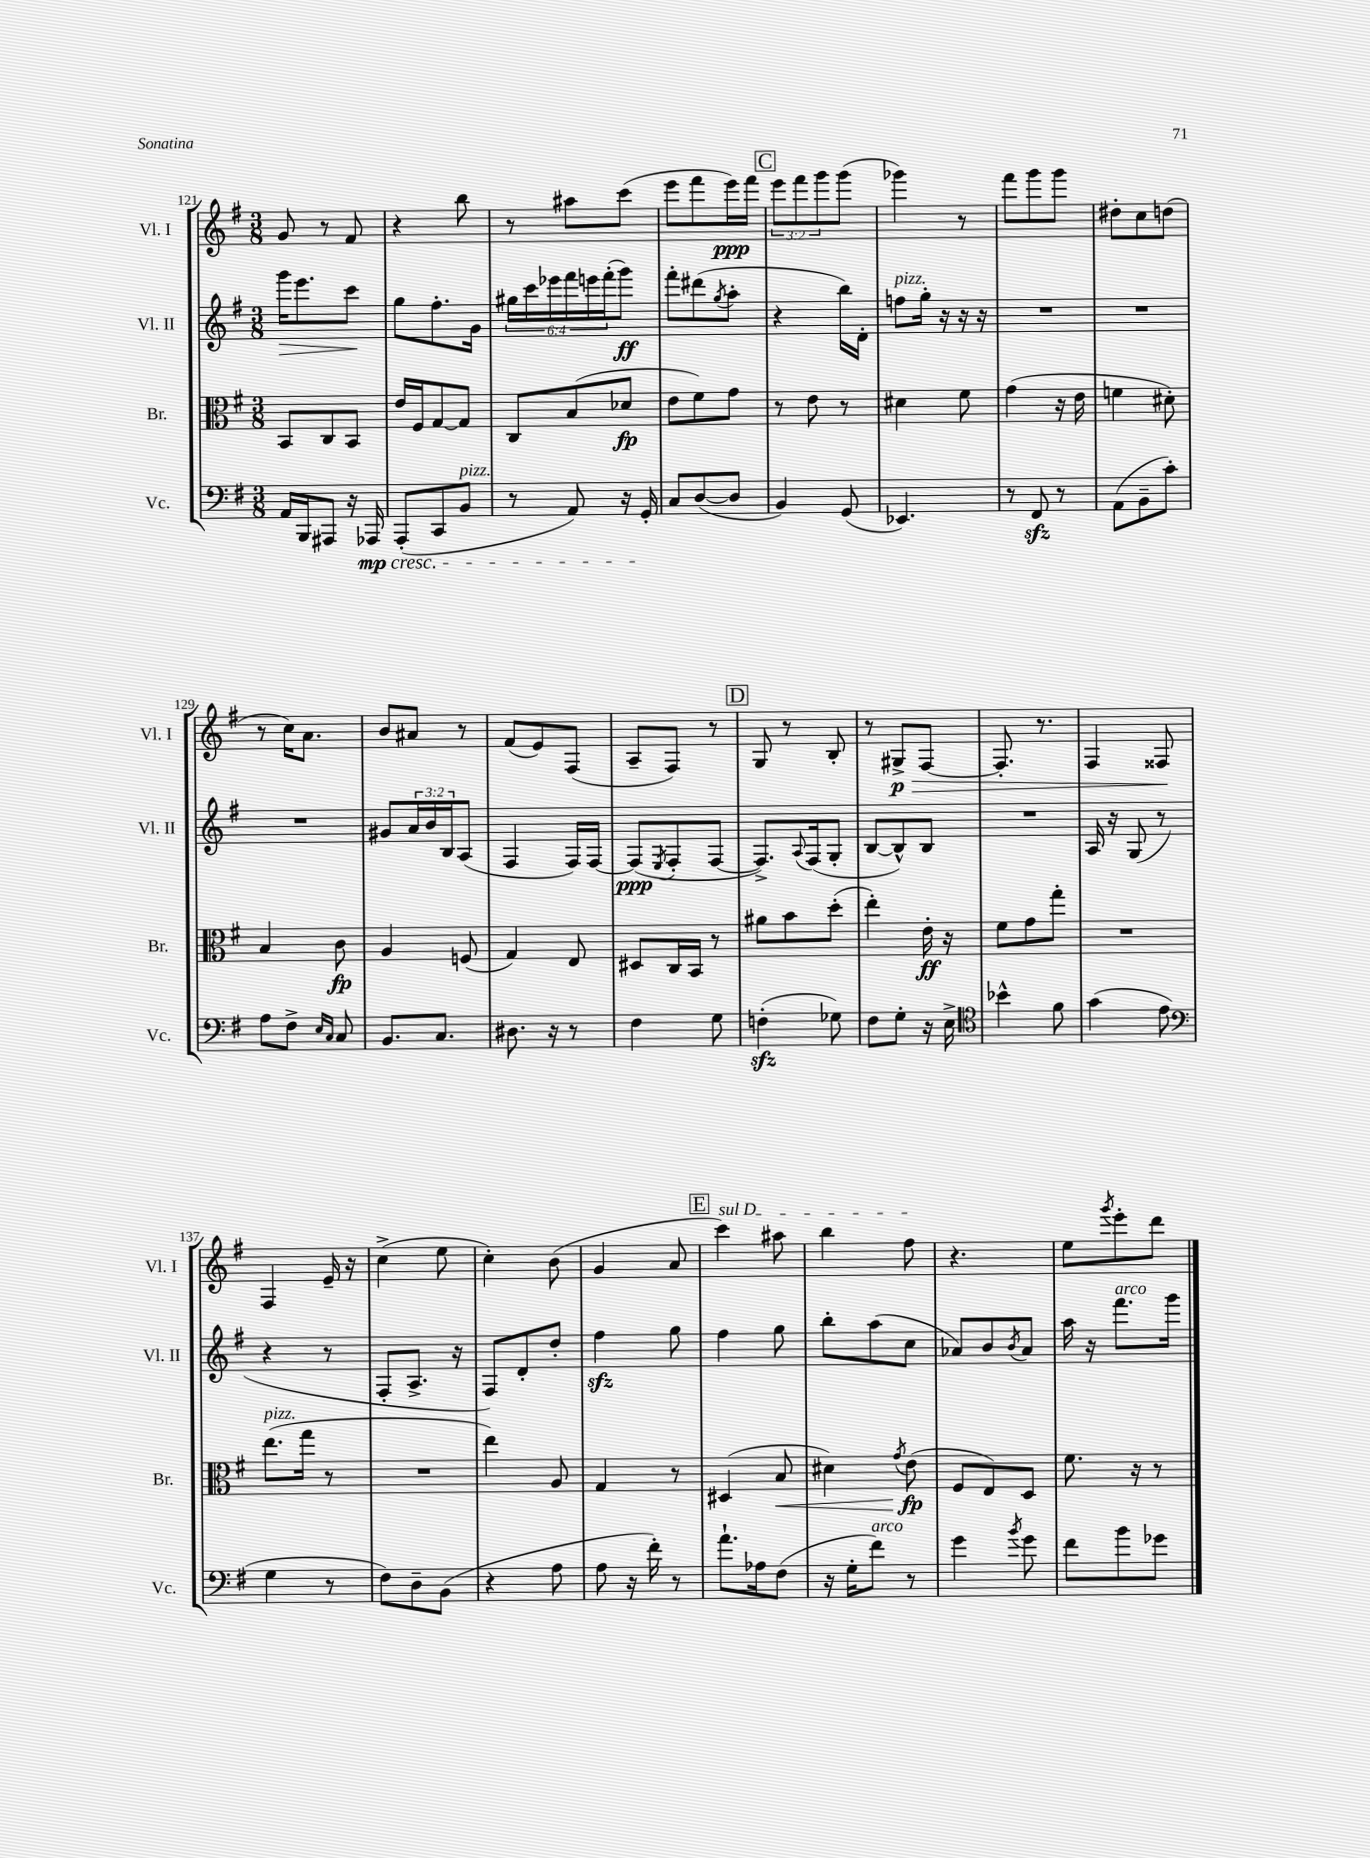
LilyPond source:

<<
\new StaffGroup <<
\new Staff = "s0" \with { instrumentName = "Vl. I" shortInstrumentName = "Vl. I" } {
    \clef treble \key g \major \numericTimeSignature \time 3/8 \override Staff.TupletNumber.text = #tuplet-number::calc-fraction-text
    g'8 r8 fis'8 |
    r4 b''8 |
    r8 ais''8 c'''8( |
    e'''8 fis'''8 e'''16\ppp) fis'''16 |
    \mark \markup { \box "C" } \tuplet 3/2 { e'''8 fis'''8 g'''8 } g'''8( |
    ges'''4) r8 |
    fis'''8 g'''8 g'''8 |
    dis''8-. c''8 d''8( |
    r8 c''16) a'8. |
    b'8 ais'8 r8 |
    fis'8( e'8) fis8( |
    a8-- fis8) r8 |
    \mark \markup { \box "D" } g8 r8 b8-. |
    r8 gis8->\p\> fis8~ |
    fis8.-. r8. |
    fis4 fisis8\! |
    fis4 e'16-- r16 |
    c''4->( e''8 |
    c''4-.) b'8( |
    g'4 a'8 |
    \mark \markup { \box "E" } \once \override TextSpanner.bound-details.left.text = \markup { \italic "sul D" } c'''4\startTextSpan) ais''8 |
    b''4 fis''8\stopTextSpan |
    r4. |
    e''8 \acciaccatura { g'''8 } e'''8-. d'''8 \bar "|." |
}
\new Staff = "s1" \with { instrumentName = "Vl. II" shortInstrumentName = "Vl. II" } {
    \clef treble \key g \major \numericTimeSignature \time 3/8 \override Staff.TupletNumber.text = #tuplet-number::calc-fraction-text
    g'''16\> e'''8. c'''8\! |
    g''8 fis''8.-. g'16 |
    \tuplet 6/4 { gis''16 c'''16 ees'''16 fis'''16 e'''16 fis'''16-.( } g'''8\ff) |
    fis'''8-. dis'''8( \acciaccatura { g''8 } a''8-. |
    \mark \markup { \box "C" } r4 b''16) d'16-. |
    f''8^\markup { \italic "pizz." } g''16-. r16 r16 r16 |
    R4. |
    R4. |
    R4. |
    gis'8 \tuplet 3/2 { a'16 b'16 b16 } a8( |
    fis4 fis16) fis16~ |
    fis8\ppp( \acciaccatura { e8 } fis8-. fis8~ |
    \mark \markup { \box "D" } fis8.->) \appoggiatura { a8 } fis16( g8-. |
    b8~ b8-^) b8 |
    R4. |
    a16 r16 g8( r8 |
    r4 r8 |
    fis8-. a8.-> r16 |
    fis8) d'8-. d''8-. |
    fis''4\sfz g''8 |
    \mark \markup { \box "E" } fis''4 g''8 |
    b''8-. a''8( c''8 |
    aes'8) b'8 \acciaccatura { b'8 } aes'8 |
    a''16 r16 fis'''8.^\markup { \italic "arco" } g'''16 \bar "|." |
}
\new Staff = "s2" \with { instrumentName = "Br." shortInstrumentName = "Br." } {
    \clef alto \key g \major \numericTimeSignature \time 3/8
    b,8 c8 b,8 |
    e'16 fis16 g8~ g8 |
    c8 b8( des'8\fp |
    e'8 fis'8) g'8 |
    \mark \markup { \box "C" } r8 e'8 r8 |
    dis'4 fis'8 |
    g'4( r16 e'16 |
    f'4 dis'8-.) |
    b4 c'8\fp |
    a4 f8( |
    g4) e8 |
    dis8 c16 b,16 r8 |
    \mark \markup { \box "D" } ais'8 b'8 d''8-.( |
    e''4-.) e'16-.\ff r16 |
    fis'8 g'8 g''8-. |
    R4. |
    e''8.^\markup { \italic "pizz." }( g''16 r8 |
    R4. |
    e''4) a8 |
    g4 r8 |
    \mark \markup { \box "E" } dis4( b8\< |
    dis'4) \acciaccatura { g'8 } e'8\fp\!( |
    fis8 e8) d8 |
    fis'8. r16 r8 \bar "|." |
}
\new Staff = "s3" \with { instrumentName = "Vc." shortInstrumentName = "Vc." } {
    \clef bass \key g \major \numericTimeSignature \time 3/8
    a,16 b,,16 ais,,8 r16 aes,,16\mp\cresc |
    a,,8-.( c,8 b,8^\markup { \italic "pizz." } |
    r8 a,8) r16 g,16-.\! |
    c8 d8~( d8 |
    \mark \markup { \box "C" } b,4) g,8( |
    ees,4.) |
    r8 fis,8\sfz r8 |
    a,8( b,8-- c'8-.) |
    a8 fis8-> \grace { e16 c16 } c8 |
    b,8. c8. |
    dis8. r16 r8 |
    fis4 g8 |
    \mark \markup { \box "D" } f4-.\sfz( ges8) |
    fis8 g8-. r16 e16-> |
    \clef tenor bes'4-^ fis'8 |
    g'4( e'8 |
    \clef bass g4 r8 |
    fis8) d8-- b,8( |
    r4 a8 |
    a8 r16 fis'16-.) r8 |
    \mark \markup { \box "E" } a'8.-! aes16 fis8( |
    r16 g16-. fis'8^\markup { \italic "arco" }) r8 |
    g'4 \acciaccatura { b'8 } g'8 |
    fis'8 b'8 ges'8 \bar "|." |
}
>>
>>
\layout { \context { \Score currentBarNumber = #121 } }
